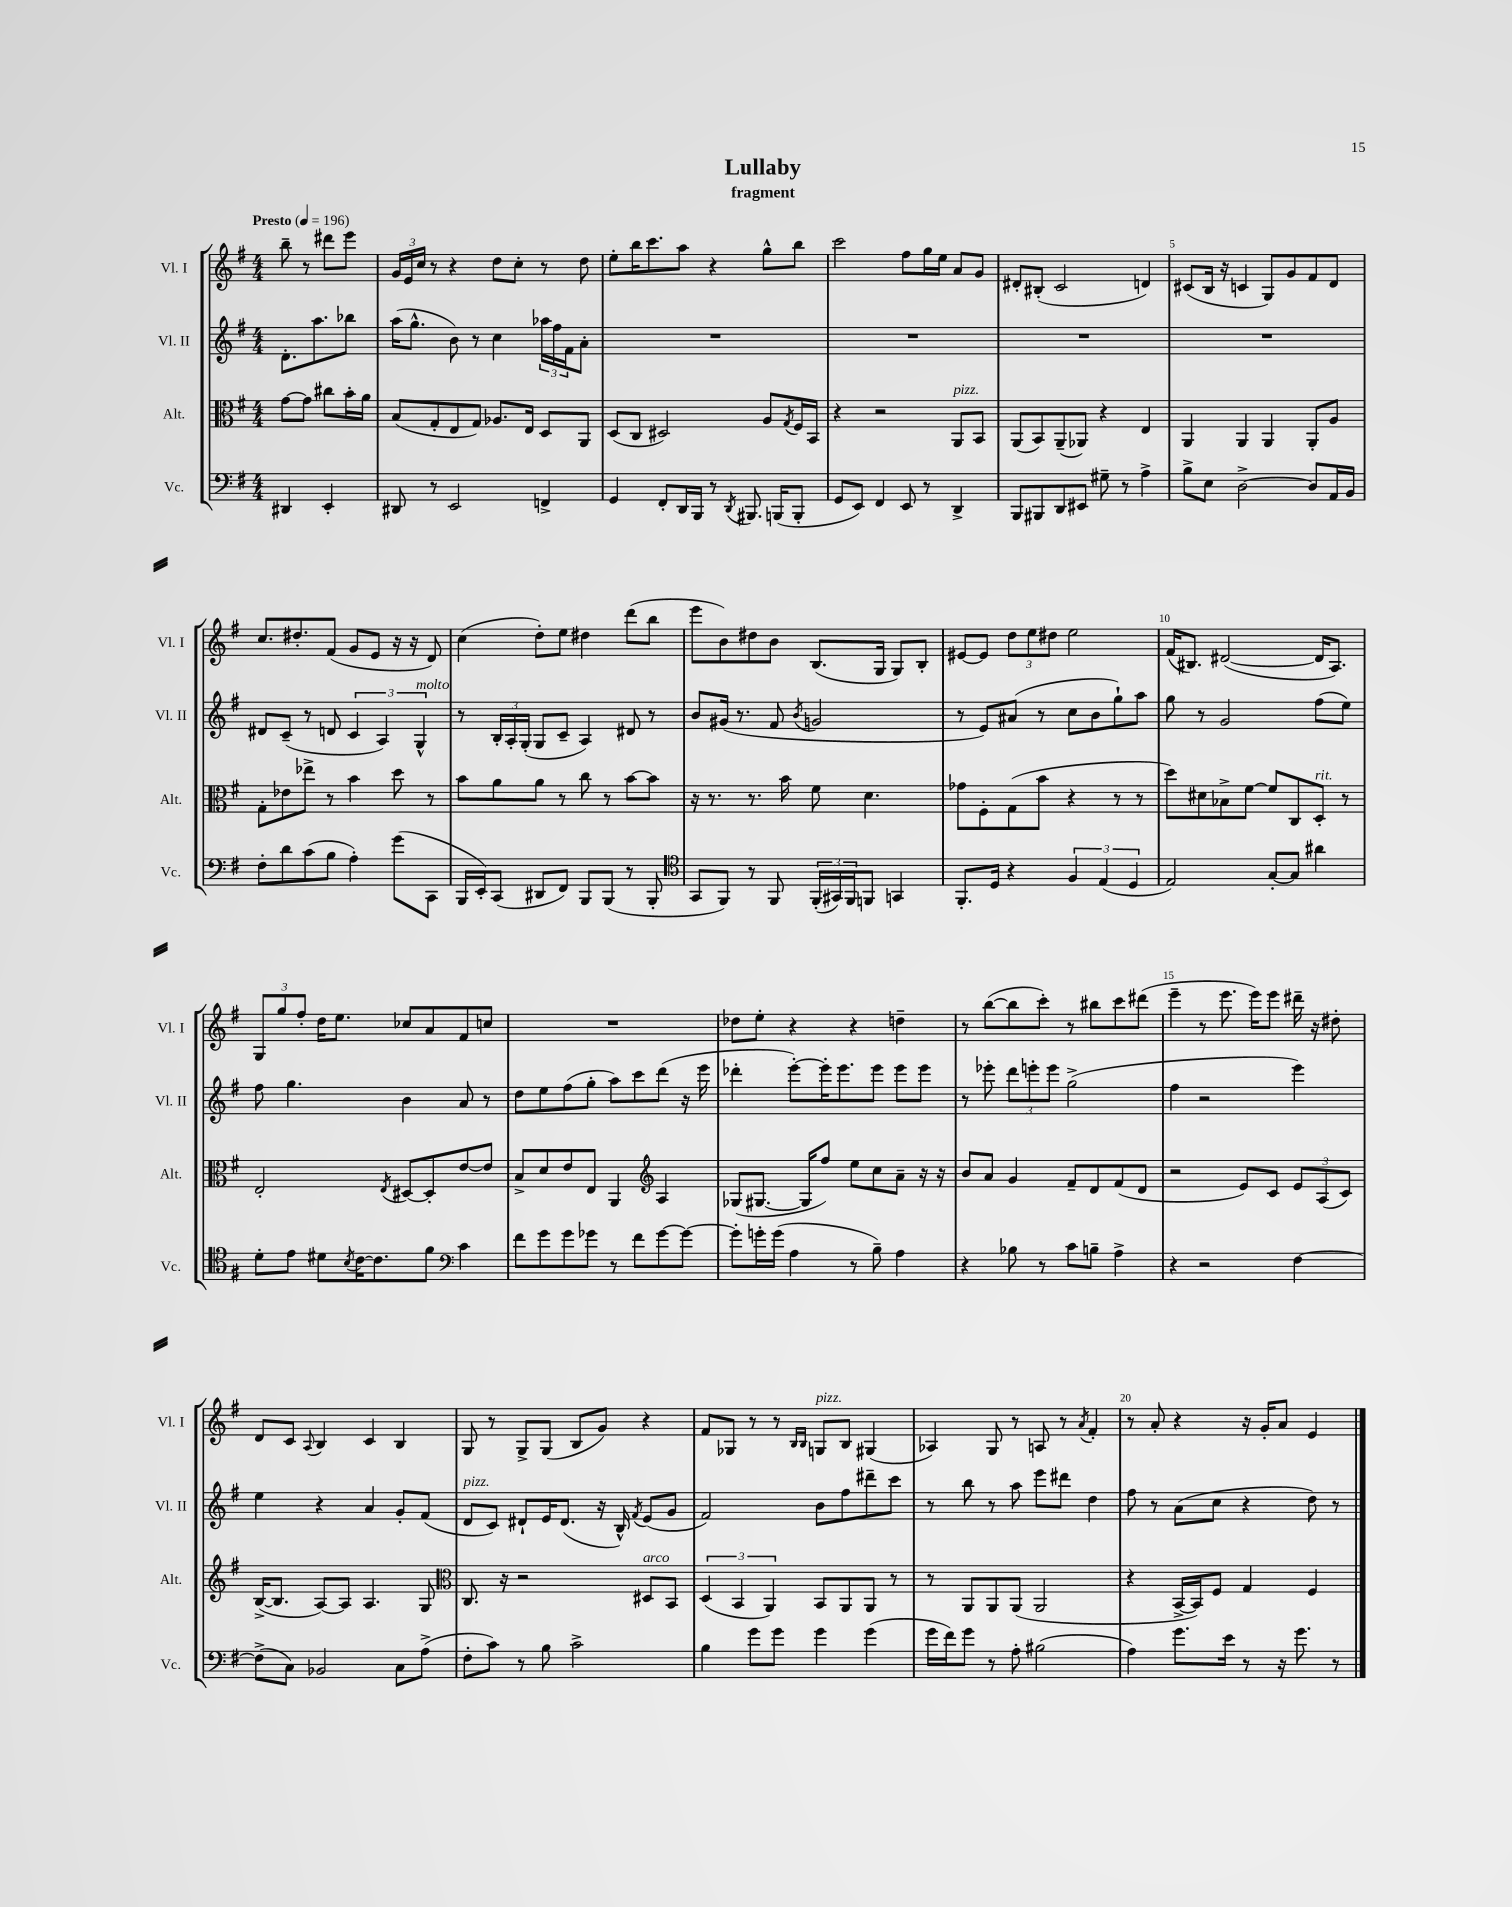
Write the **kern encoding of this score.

**kern	**kern	**kern	**kern
*staff4	*staff3	*staff2	*staff1
*clefF4	*clefC3	*clefG2	*clefG2
*k[f#]	*k[f#]	*k[f#]	*k[f#]
*M4/4	*M4/4	*M4/4	*M4/4
*MM196	*MM196	*MM196	*MM196
4DD#/	[8g\L	8.d'\L	8bb~\
.	8g\]J	.	8r
.	.	8.aa\	.
4EE'/	8cc#\L	.	8ddd#\L
.	16b'\L	8bb-\J	8eee\J
.	16a\JJ	.	.
=	=	=	=
8DD#/	(8B/L	(16aa\LK	24g/LL
.	.	.	24e/
.	.	8.gg^^\J	.
.	.	.	24cc/JJ
8r	8G'/	.	8r
2EE/	8E/	8b\)	4r
.	8G/J)	8r	.
.	8.A-/L	4cc\	8dd\L
.	.	.	8cc'\J
.	16E/Jk	.	.
4FF^/	8D/L	24aa-\LL	8r
.	.	24ff#\	.
.	.	24f#\J	.
.	8AA/J	8a'\J	8dd\
=	=	=	=
4GG/	(8D/L	1r	8ee'\L
.	8C/J	.	16bb\K
.	.	.	8.ccc\
8FF#'/L	2D#/)	.	.
16DD/L	.	.	8aa\J
16BBB/JJ	.	.	.
8r	.	.	4r
8qDD/	.	.	.
8.BBB#/	.	.	.
.	8A/L	.	8gg^^\L
(16BBB/LK	.	.	.
.	8qG/	.	.
8BBB'/J	16F#/L	.	8bb\J
.	16BB/JJ	.	.
=	=	=	=
8GG/L	4r	1r	2ccc\
8EE/J)	.	.	.
4FF#/	2r	.	.
8EE/	.	.	8ff#\L
8r	.	.	16gg\L
.	.	.	16ee\JJ
4DD^/	8AA/L	.	8a/L
.	8BB/J	.	8g/J
=	=	=	=
8BBB/L	(8AA/L	1r	8d#'/L
8BBB#/	8BB/)	.	(8B#'/J
8DD/	(8AA~/	.	2c/
8EE#/J	8AA-/J)	.	.
8G#~\	4r	.	.
8r	.	.	.
4A^\	4E/	.	4d/)
=	=	=	=
8B^\L	4AA/	1r	(8c#/L
8E\J	.	.	16B/Jk
.	.	.	16r
[2D^\	4AA/	.	4c/
.	4AA/	.	8G/L)
.	.	.	8g/
8D/]L	8AA'/L	.	8f#/
16AA/L	8A/J	.	8d/J
16BB/JJ	.	.	.
=	=	=	=
8F#'\L	8G'\L	8d#/L	8.cc/L
8d\	8e-\	(8c~/J	.
.	.	.	8.dd#'/
(8c\	8ee-^\J	8r	.
8B\J	8r	8d/	(8f#/J
4A'\)	4b\	6c/	8g/L
.	.	.	8e/J
.	.	6A/)	.
(8g\L	8dd\	.	16r
.	.	.	16r
.	.	6G^^/	.
8CC\J	8r	.	8d/)
=	=	=	=
16BBB/LL	8b\L	8r	(4cc\
16EE'/J)	.	.	.
(8CC/J	8a\	24B'/LL	.
.	.	24A'/	.
.	.	(24G'/JJ	.
8DD#/L	8a\J	8G/L	8dd'\L)
8FF#/J)	8r	8c~/J	8ee\J
8BBB/L	8cc\	4A/)	4dd#\
(8BBB/J	8r	.	.
8r	[8b\L	8d#/	(8ddd\L
8BBB'/	8b\]J	8r	8bb\J
=	=	=	=
*clefC4	*	*	*
8GG/L	16r	8b/L	8eee\L
.	8.r	.	.
8FF#/J)	.	(16g#/Jk	8b\)
.	.	8.r	.
8r	8.r	.	8dd#\
8FF#/	.	8f#/	8b\J
.	16b\	.	.
.	.	8qb/	.
(24FF#'/LL	8f#\	2g/	(8.B/L
24GG#/)	.	.	.
24FF#/J	.	.	.
8FF/J	4.d\	.	.
.	.	.	16G/Jk
4GG/	.	.	8G/L)
.	.	.	8B'/J
=	=	=	=
8.FF#'/L	8g-\L	8r	[8e#/L
.	8F#'\	8e/L)	8e#/]J
16D/Jk	.	.	.
4r	(8G\	(8a#/J	12dd\L
.	.	.	12ee\
.	8b\J	8r	.
.	.	.	12dd#\J
6F#/	4r	8cc\L	2ee\
.	.	8b\	.
(6E/	.	.	.
.	8r	8gg`\)	.
6D/	.	.	.
.	8r	8aa\J	.
=	=	=	=
2E/)	8dd\L)	8gg\	(16f#/LK
.	.	.	8.B#/J)
.	8d#\	8r	.
.	8B-^\	2g/	([2d#/
.	[8f#\J	.	.
[8G'/L	8f#/]L	.	.
8G/]J	8C/	.	.
4a#\	8D'/J	(8ff#\L	16d#/]LK
.	.	.	8.A/J)
.	8r	8ee\J)	.
=	=	=	=
8d'\L	2E'/	8ff#\	12G/L
.	.	.	12gg/
8e\J	.	4.gg\	.
.	.	.	12ff#'/J
8d#\L	.	.	16dd\LK
.	.	.	8.ee\J
8qB/	.	.	.
[16c\K	.	.	.
8.c\]	.	.	.
.	8qE/	.	.
.	[8D#/L	4b\	8cc-/L
8f#\J	8D#'/]	.	8a/
*clefF4	*	*	*
4c\	[8e/	8a/	8f#/
.	8e/]J	8r	8cc/J
=	=	=	=
8f#\L	8B^/L	8dd\L	1r
8g\	8d/	8ee\	.
8g\	8e/	(8ff#\	.
8g-\J	8E/J	8gg'\J	.
8r	4AA/	8aa\L)	.
8f#\L	.	8ccc\	.
*	*clefG2	*	*
[8g-\	4A/	(8ddd\J	.
8g-\_J	.	16r	.
.	.	16eee\	.
=	=	=	=
8g-'\]L	(8G-/L	4ddd-'\	8dd-\L
16g'\L	[8.G#/J	.	8ee'\J
(16g\JJ	.	.	.
4A\	.	[8eee'\L)	4r
.	16G#/]LK	.	.
.	8ff#/J)	16eee'\]K	.
.	.	8.eee\	.
8r	8ee\L	.	4r
8B~\)	8cc\	8eee\J	.
4A\	8a~\J	8eee\L	4dd~\
.	16r	8eee\J	.
.	16r	.	.
=	=	=	=
4r	8b/L	8r	8r
.	8a/J	8eee-'\	([8bb\L
8B-\	4g/	12ddd\L	8bb\]
.	.	12eee'\	.
8r	.	.	8ccc'\J)
.	.	12eee\J	.
8c\L	8f#~/L	(2gg^\	8r
8B~\J	8d/	.	8bb#\L
4A^\	(8f#/	.	8ccc\
.	8d/J	.	(8ddd#\J
=	=	=	=
4r	2r	4ff#\	4eee~\
2r	.	2r	8r
.	.	.	8.eee\
.	8e/L)	.	.
.	.	.	16eee\LK)
.	8c/J	.	8eee\J
[4F#\	12e/L	4eee\)	16ddd#~\
.	.	.	16r
.	(12A/	.	.
.	.	.	8dd#'\
.	12c/J)	.	.
=	=	=	=
(8F#^\]L	([16B^/LK	4ee\	8d/L
.	8.B/]J	.	.
8C\J)	.	.	8c/J
.	.	.	8qqA/
2BB-/	[8A/L)	4r	4B/
.	8A/]J	.	.
.	4.A/	4a/	4c/
8C\L	.	8g'/L	4B/
(8A^\J	8G/	(8f#/J	.
=	=	=	=
*	*clefC3	*	*
8F#'\L	8.C/	8d/L	8G/
8c\J)	.	8c/J)	8r
.	16r	.	.
8r	2r	8d#`/L	8G^/L
8B\	.	16e/K	(8G/J
.	.	(8.d#/J	.
2c^\	.	.	8B/L
.	.	16r	8g/J)
.	.	16B^^/)	.
.	.	8qf#/	.
.	8D#/L	(8e/L	4r
.	8BB/J	8g/J	.
=	=	=	=
4B\	(6D/	2f#/)	8f#/L
.	.	.	8G-/J
.	6BB/	.	.
8g\L	.	.	8r
.	6AA/)	.	.
8g\J	.	.	8r
.	.	.	16qqB/LL
.	.	.	16qqB/JJ
4g\	8BB/L	8b\L	8G/L
.	8AA/	8ff#\	8B/J
(4g\	8AA/J	8ddd#~\	(4G#/
.	8r	8ccc\J	.
=	=	=	=
16g\LL	8r	8r	4A-/)
16f#\J)	.	.	.
8g\J	8AA/L	8bb\	.
8r	8AA/	8r	8G/
8A'\	(8AA/J	8aa\	8r
(2B#\	2AA/	8eee\L	8A/
.	.	8ddd#\J	8r
.	.	.	8qa/
.	.	4dd\	4f#'/
=	=	=	=
4A\)	4r	8ff#\	8r
.	.	8r	8a'/
8.g\L	[16BB^/LL	(8a\L	4r
.	16BB/]J)	.	.
.	8F#/J	8cc\J	.
16e\Jk	.	.	.
8r	4G/	4r	16r
.	.	.	16g'/LK
16r	.	.	8a/J
8.g\	.	.	.
.	4F#/	8dd\)	4e/
8r	.	8r	.
==	==	==	==
*-	*-	*-	*-
